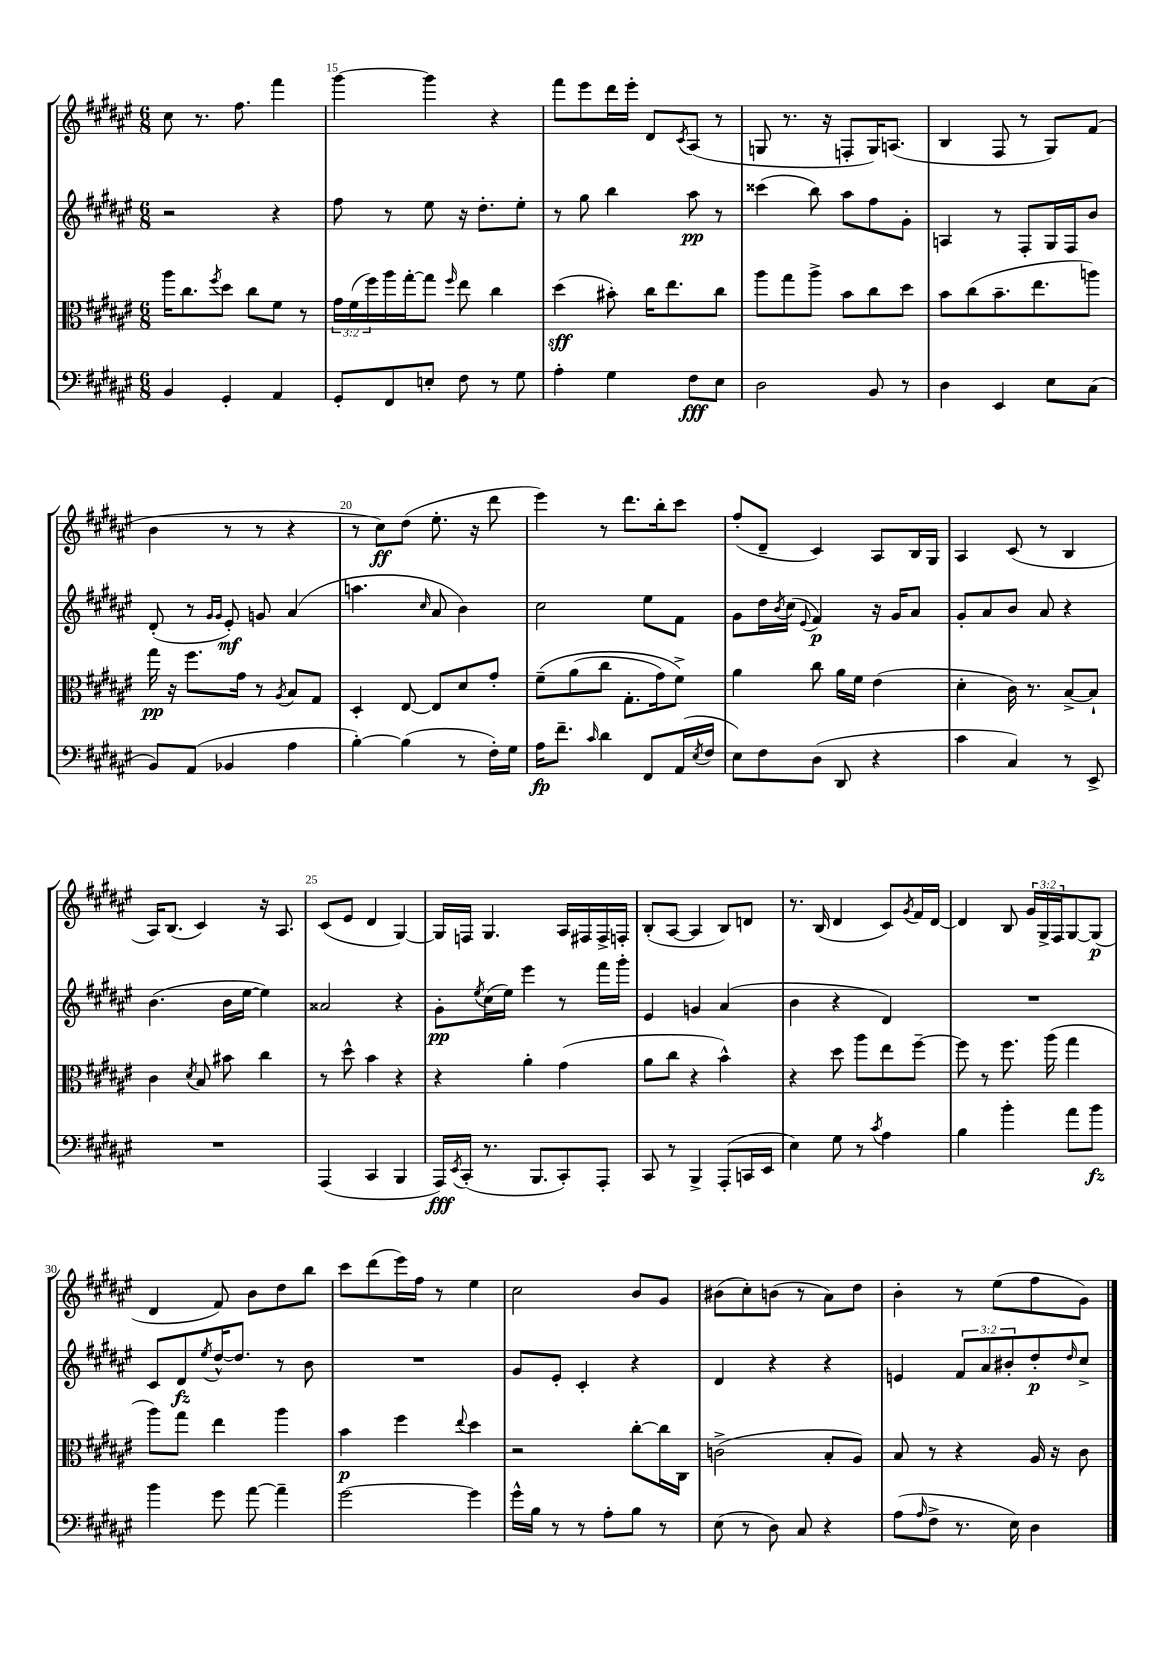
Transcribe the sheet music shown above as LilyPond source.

<<
\new StaffGroup <<
\new Staff = "s0" {
    \clef treble \key fis \major \numericTimeSignature \time 6/8 \override Staff.TupletNumber.text = #tuplet-number::calc-fraction-text
    cis''8 r8. fis''8. fis'''4 |
    gis'''4~ gis'''4 r4 |
    fis'''8 eis'''8 dis'''16 eis'''16-. dis'8 \acciaccatura { cis'8 } ais8( r8 |
    g8 r8. r16 f8-. g16) a8.( |
    b4 fis8 r8 gis8) fis'8( |
    b'4 r8 r8 r4 |
    r8 cis''8\ff) dis''8( eis''8.-. r16 dis'''8 |
    eis'''4) r8 dis'''8. b''16-. cis'''8 |
    fis''8-.( dis'8-- cis'4) ais8 b16 gis16 |
    ais4 cis'8( r8 b4 |
    ais16) b8.( cis'4) r16 ais8. |
    cis'8( eis'8 dis'4 gis4~) |
    gis16 f16 gis4. ais16 fis16 fis16-> f16-. |
    b8-.( ais8~ ais4 b8) d'8 |
    r8. b16( dis'4 cis'8) \acciaccatura { gis'8 } fis'16 dis'16~ |
    dis'4 b8 \tuplet 3/2 { gis'16 gis16-> fis16 } gis8~ gis8\p( |
    dis'4 fis'8) b'8 dis''8 b''8 |
    cis'''8 dis'''8( eis'''16) fis''16 r8 eis''4 |
    cis''2 b'8 gis'8 |
    bis'8( cis''8-.) b'8( r8 ais'8) dis''8 |
    b'4-. r8 eis''8( fis''8 gis'8) \bar "|." |
}
\new Staff = "s1" {
    \clef treble \key fis \major \numericTimeSignature \time 6/8 \override Staff.TupletNumber.text = #tuplet-number::calc-fraction-text
    r2 r4 |
    fis''8 r8 eis''8 r16 dis''8.-. eis''8-. |
    r8 gis''8 b''4 ais''8\pp r8 |
    cisis'''4( b''8) ais''8 fis''8 gis'8-. |
    a4 r8 fis8-. gis16 fis16 b'8 |
    dis'8-.( r8 \grace { gis'16 gis'16 } eis'8-.\mf) g'8 ais'4( |
    a''4. \grace { cis''16 } ais'8 b'4) |
    cis''2 eis''8 fis'8 |
    gis'8 dis''16 \acciaccatura { b'8 } cis''16( \appoggiatura { eis'8 } fis'4\p) r16 gis'16 ais'8 |
    gis'8-. ais'8 b'8 ais'8 r4 |
    b'4.( b'16 eis''16~ eis''4) |
    aisis'2 r4 |
    gis'8-.\pp \acciaccatura { eis''8 } cis''16( eis''16) eis'''4 r8 fis'''16 gis'''16-. |
    eis'4 g'4 ais'4( |
    b'4 r4 dis'4) |
    R2. |
    cis'8 dis'8\fz \acciaccatura { eis''8 } dis''16~-^ dis''8. r8 b'8 |
    R2. |
    gis'8 eis'8-. cis'4-. r4 |
    dis'4 r4 r4 |
    e'4 \tuplet 3/2 { fis'8 ais'8 bis'8-. } dis''8-.\p \grace { dis''16 } cis''8-> \bar "|." |
}
\new Staff = "s2" {
    \clef alto \key fis \major \numericTimeSignature \time 6/8 \override Staff.TupletNumber.text = #tuplet-number::calc-fraction-text
    ais''16 cis''8. \acciaccatura { fis''8 } dis''8 cis''8 fis'8 r8 |
    \tuplet 3/2 { gis'16 fis'16( fis''16) } ais''16 gis''16~-. gis''8 \grace { fis''16 } eis''8 cis''4 |
    dis''4\sff( bis'8-.) cis''16 eis''8. cis''8 |
    ais''8 gis''8 ais''8-> b'8 cis''8 dis''8 |
    b'8 cis''8( b'8.-- eis''8. a''8) |
    gis''16\pp r16 fis''8. gis'16 r8 \acciaccatura { ais8 } b8 gis8 |
    dis4-. eis8~ eis8 dis'8 gis'8-. |
    fis'8--\( ais'8( cis''8 gis8.-. gis'16) fis'8->\) |
    ais'4 cis''8 ais'16 fis'16 eis'4( |
    dis'4-. cis'16) r8. b8~-> b8-! |
    cis'4 \acciaccatura { dis'8 } b8 bis'8 cis''4 |
    r8 dis''8-^ b'4 r4 |
    r4 ais'4-. gis'4( |
    ais'8 cis''8 r4 b'4-^) |
    r4 dis''8 ais''8 eis''8 fis''8~-- |
    fis''8 r8 fis''8. ais''16( gis''4 |
    ais''8) gis''8 eis''4 ais''4 |
    b'4\p fis''4 \appoggiatura { eis''8 } dis''4 |
    r2 cis''8~-. cis''16 cis16 |
    c'2->( b8-. ais8) |
    b8 r8 r4 ais16 r16 cis'8 \bar "|." |
}
\new Staff = "s3" {
    \clef bass \key fis \major \numericTimeSignature \time 6/8
    b,4 gis,4-. ais,4 |
    gis,8-. fis,8 e8-. fis8 r8 gis8 |
    ais4-. gis4 fis8\fff eis8 |
    dis2 b,8 r8 |
    dis4 eis,4 eis8 cis8( |
    b,8) ais,8( bes,4 ais4 |
    b4~-.) b4( r8 fis16-.) gis16 |
    ais16\fp fis'8.-- \grace { cis'16 } dis'4 fis,8 ais,16( \acciaccatura { eis8 } fis16 |
    eis8) fis8 dis8( dis,8 r4 |
    cis'4 cis4) r8 eis,8-> |
    R2. |
    ais,,4( cis,4 b,,4 |
    ais,,16\fff) \acciaccatura { eis,8 } cis,16-.( r8. b,,8. cis,8-.) ais,,8-. |
    cis,8 r8 b,,4-> ais,,8-.( c,16 eis,16 |
    eis4) gis8 r8 \acciaccatura { cis'8 } ais4 |
    b4 b'4-. ais'8 b'8\fz |
    b'4 gis'8 ais'8~ ais'4-- |
    gis'2~ gis'4 |
    gis'16-^ b16 r8 r8 ais8-. b8 r8 |
    eis8( r8 dis8) cis8 r4 |
    ais8( \grace { ais16 } fis8-> r8. eis16) dis4 \bar "|." |
}
>>
>>
\layout { \context { \Score currentBarNumber = #14 \override BarNumber.break-visibility = ##(#f #t #t) barNumberVisibility = #(every-nth-bar-number-visible 5) } }
